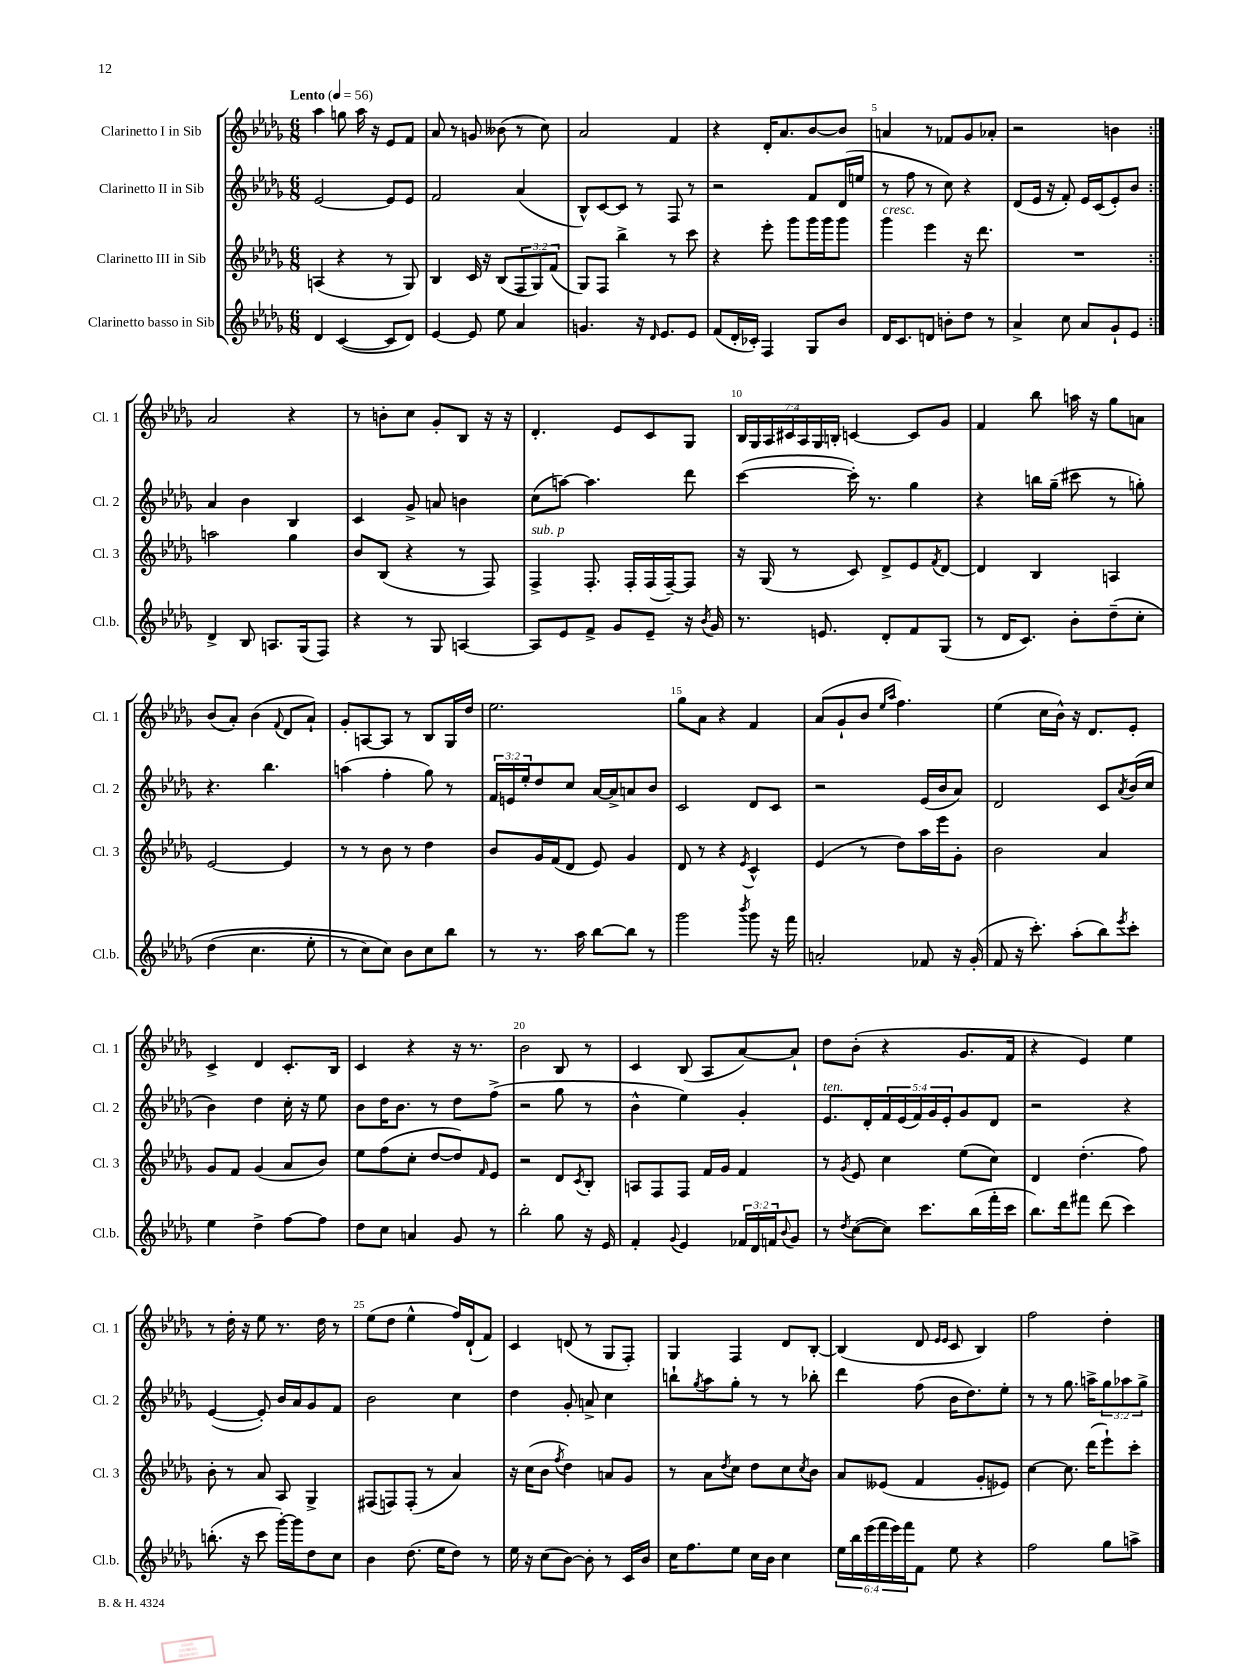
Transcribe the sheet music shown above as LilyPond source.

<<
\new StaffGroup <<
\new Staff = "s0" \with { instrumentName = "Clarinetto I in Sib" shortInstrumentName = "Cl. 1" } {
    \clef treble \key des \major \numericTimeSignature \time 6/8 \override Staff.TupletNumber.text = #tuplet-number::calc-fraction-text \tempo "Lento" 4 = 56
    \repeat volta 2 { aes''4 g''8 aes''16 r16 ees'8 f'8 |
    aes'8 r8 g'8 beses'8( r8 c''8) |
    aes'2 f'4 |
    r4 des'16-. aes'8. bes'8~ bes'8 |
    a'4 r8 fes'8 ges'8 aes'8-. |
    r2 b'4 | }
    aes'2 r4 |
    r8 b'8-. c''8 ges'8-. bes8 r16 r16 |
    des'4.-. ees'8 c'8 ges8 |
    \tuplet 7/4 { bes16 ges16 aes16 cis'16 aes16 ges16 b16-. } c'4~ c'8 ges'8 |
    f'4 bes''8 a''16 r16 ges''8 a'8 |
    bes'8( aes'8-.) bes'4( \appoggiatura { f'8 } des'8 aes'8-!) |
    ges'8-. a8~ a8 r8 bes8 ges16 des''16 |
    ees''2. |
    ges''8 aes'8 r4 f'4 |
    aes'8( ges'8-! bes'8 \grace { ees''16 aes''16 } f''4.) |
    ees''4( c''16 bes'16-^) r16 des'8. ees'8-. |
    c'4-> des'4 c'8.-. bes16 |
    c'4 r4 r16 r8. |
    bes'2 bes8 r8 |
    c'4 bes8( aes8 aes'8~) aes'8-! |
    des''8 bes'8-.( r4 ges'8. f'16 |
    r4 ees'4) ees''4 |
    r8 des''16-. r16 ees''8 r8. des''16 r8 |
    ees''8( des''8 ees''4-^ f''16) des'16-!( f'8) |
    c'4 d'8( r8 ges8 f8-.) |
    ges4 f4 des'8 bes8~-. |
    bes4( des'8 \grace { ees'16 ees'16 } c'8 bes4) |
    f''2 des''4-. \bar "|." |
}
\new Staff = "s1" \with { instrumentName = "Clarinetto II in Sib" shortInstrumentName = "Cl. 2" } {
    \clef treble \key des \major \numericTimeSignature \time 6/8 \override Staff.TupletNumber.text = #tuplet-number::calc-fraction-text
    \repeat volta 2 { ees'2~ ees'8 ees'8 |
    f'2 aes'4( |
    bes8-^) c'8~ c'8 r8 f8 r8 |
    r2 f'8 des'16( e''16 |
    r8 f''8 r8 c''8) r4 |
    des'8( ees'16 r16 f'8-.) ees'16 c'16( ees'8-.) bes'8 | }
    aes'4 bes'4 bes4 |
    c'4 ges'8-> a'8 b'4 |
    c''8( a''8~) a''4. des'''8 |
    c'''4~( c'''16-.) r8. ges''4 |
    r4 b''16 ges''16--( cis'''8 r8 g''8-.) |
    r4. bes''4. |
    a''4( f''4-. ges''8) r8 |
    \tuplet 3/2 { f'16 e'16 ees''16-. } des''8 c''8 aes'16~ aes'16-> a'8 bes'8 |
    c'2 des'8 c'8 |
    r2 ees'16( bes'16 aes'8) |
    des'2 c'8 \acciaccatura { aes'8 } bes'16( c''16 |
    bes'4) des''4 c''16-. r16 ees''8 |
    bes'8 des''16 bes'8. r8 des''8 f''8->( |
    r2 ges''8 r8 |
    bes'4-^ ees''4) ges'4-. |
    ees'8.^\markup { \italic "ten." } des'16-. \tuplet 5/4 { f'16 ees'16( f'16) ges'16 ees'16-. } ges'8 des'8 |
    r2 r4 |
    ees'4~( ees'8-.) bes'16 aes'16 ges'8 f'8 |
    bes'2 c''4 |
    des''4 ges'8-. a'8-> c''4 |
    b''8-! \acciaccatura { ges''8 } aes''8 ges''8-. r8 r8 bes''8-. |
    des'''4 f''8( bes'16 des''8.) ees''8-. |
    r8 r8 ges''8. a''16-> \tuplet 3/2 { ges''8 aes''8 ges''8-> } \bar "|." |
}
\new Staff = "s2" \with { instrumentName = "Clarinetto III in Sib" shortInstrumentName = "Cl. 3" } {
    \clef treble \key des \major \numericTimeSignature \time 6/8 \override Staff.TupletNumber.text = #tuplet-number::calc-fraction-text
    \repeat volta 2 { a4( r4 r8 ges8) |
    bes4 c'16 r16 bes8( \tuplet 3/2 { f8 ges8) f'8( } |
    ges8) f8 bes''4-> r8 c'''8 |
    r4 ees'''8-. ges'''8 ges'''16 ges'''16 ges'''8 |
    ges'''4^\markup { \italic "cresc." } ees'''4 r16 des'''8. |
    R2. | }
    a''2 ges''4 |
    bes'8 bes8( r4 r8 f8) |
    f4->^\markup { \italic "sub. p" } f8.-. f16-. f16( f16~--) f8 |
    r16 ges16( r8 c'8) des'8-> ees'8 \acciaccatura { f'8 } des'8~ |
    des'4 bes4 a4 |
    ees'2~ ees'4 |
    r8 r8 bes'8 r8 des''4 |
    bes'8 ges'16 f'16( des'8 ees'8) ges'4 |
    des'8 r8 r4 \acciaccatura { ees'8 } c'4-^ |
    ees'4( r8 des''8) aes''16 ees'''16 ges'8-. |
    bes'2 aes'4 |
    ges'8 f'8 ges'4( aes'8 bes'8) |
    ees''8 f''8( c''8-. des''8~ des''8) \grace { f'16 } ees'8 |
    r2 des'8 \acciaccatura { c'8 } bes8-. |
    a8 f8 f8 f'16 ges'16 f'4 |
    r8 \acciaccatura { ges'8 } ees'8 c''4 ees''8( c''8) |
    des'4 des''4.-.( f''8) |
    bes'8-. r8 aes'8 aes8 ges4-> |
    fis8( f8) f8-.( r8 aes'4) |
    r16 c''16( bes'8 \acciaccatura { f''8 } des''4) a'8 ges'8 |
    r8 aes'8 \acciaccatura { des''8 } c''8 des''8 c''8 \acciaccatura { c''8 } bes'8 |
    aes'8 eeses'8( f'4 ges'8-. ees'8) |
    c''4~ c''8. des'''16( ees'''8-!) c'''8-. \bar "|." |
}
\new Staff = "s3" \with { instrumentName = "Clarinetto basso in Sib" shortInstrumentName = "Cl.b." } {
    \clef treble \key des \major \numericTimeSignature \time 6/8 \override Staff.TupletNumber.text = #tuplet-number::calc-fraction-text
    \repeat volta 2 { des'4 c'4~( c'8 des'8) |
    ees'4~ ees'8 ees''8 aes'4 |
    g'4. r16 \grace { des'16 } ees'8. ees'8 |
    f'8( des'16-. ces'16-.) f4 ges8 bes'8 |
    des'16 c'8. d'8 b'8-. des''8 r8 |
    aes'4-> c''8 aes'8 ges'8-! ees'8 | }
    des'4-> bes8 a8. ges16( f8) |
    r4 r8 ges8 a4~ |
    a8 ees'8 f'8-> ges'8 ees'8-- r16 \acciaccatura { bes'8 } ges'16 |
    r8. e'8. des'8-. f'8 ges8( |
    r8 des'16 c'8.) bes'8-. des''8--\( c''8-. |
    des''4( c''4. ees''8-. |
    r8 c''8) c''8\) bes'8 c''8 bes''8 |
    r8 r8. aes''16 bes''8~ bes''8 r8 |
    ges'''2 \acciaccatura { bes'''8 } ges'''8 r16 f'''16 |
    a'2-. fes'8 r16 ges'16-.( |
    f'8 r16 c'''8.-.) aes''8-.( bes''8) \acciaccatura { ees'''8 } c'''8-. |
    ees''4 des''4-> f''8~ f''8 |
    des''8 c''8 a'4 ges'8 r8 |
    bes''2-. ges''8 r16 ees'16 |
    f'4-. \appoggiatura { ges'8 } ees'4 \tuplet 3/2 { fes'16 des'16 f'16 } \appoggiatura { bes'8 } ges'8 |
    r8 \acciaccatura { des''8 } c''8~( c''8) c'''8. bes''16( f'''16-. c'''16 |
    bes''8.) des'''16 fis'''8 des'''8( c'''4) |
    b''8.-.( r16 c'''8 ges'''16~-.) ges'''16 des''8 c''8 |
    bes'4 des''8.( ees''16 des''8) r8 |
    ees''16 r16 c''8( bes'8~) bes'8-. r8 c'16 bes'16 |
    c''16 f''8. ees''8 c''16 bes'16 c''4 |
    \tuplet 6/4 { ees''16 bes''16 ees'''16( f'''16 ees'''16) f'''16 } f'8 ees''8 r4 |
    f''2 ges''8 a''8-> \bar "|." |
}
>>
>>
\layout { \context { \Score \override BarNumber.break-visibility = ##(#f #t #t) barNumberVisibility = #(every-nth-bar-number-visible 5) } }
